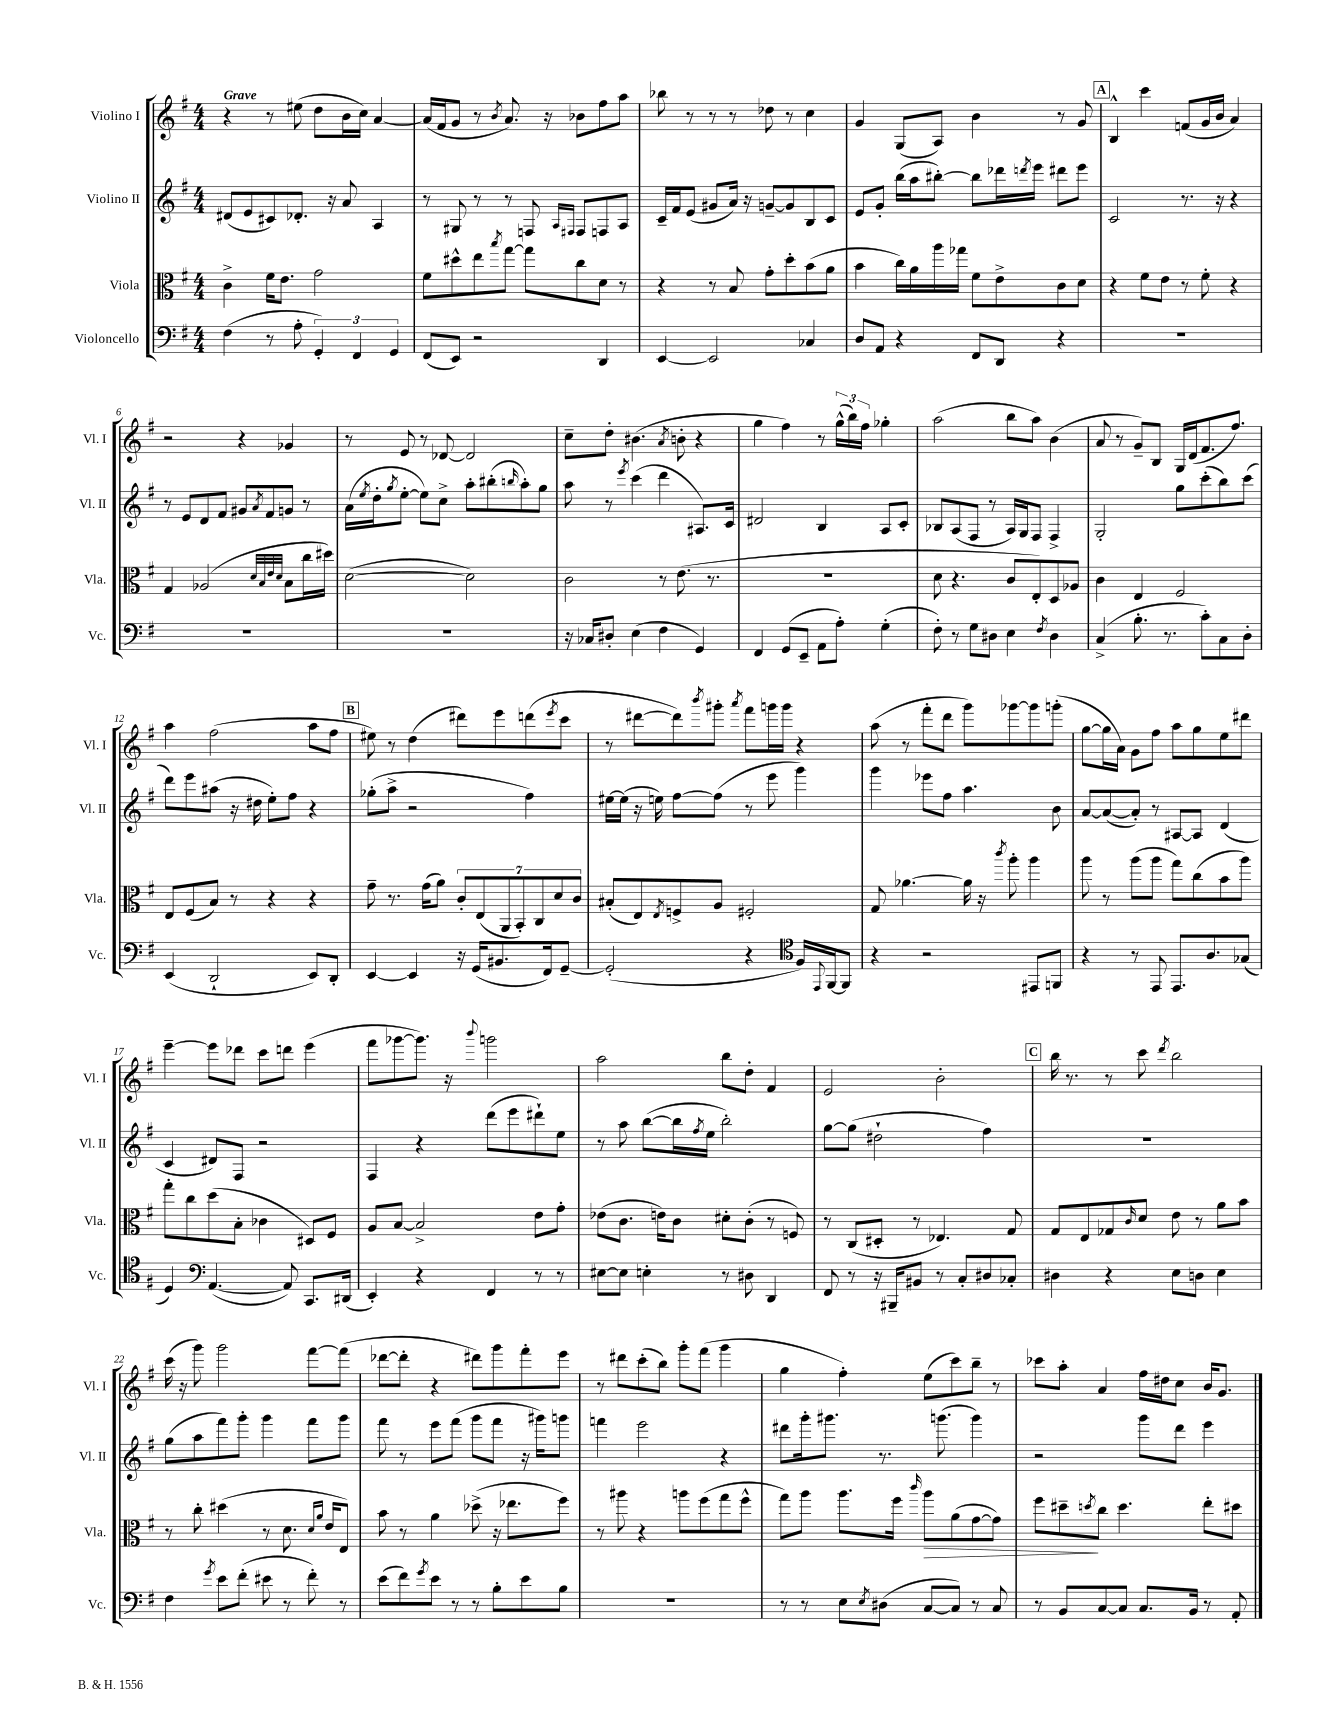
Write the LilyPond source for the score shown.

<<
\new StaffGroup <<
\new Staff = "s0" \with { instrumentName = "Violino I" shortInstrumentName = "Vl. I" } {
    \clef treble \key g \major \numericTimeSignature \time 4/4 \tempo "Grave"
    r4 r8 eis''8( d''8 b'16 c''16) a'4~ |
    a'16( fis'16 g'8 r8 \acciaccatura { b'8 } a'8.) r16 bes'8 fis''8 a''8 |
    bes''8 r8 r8 r8 des''8 r8 c''4 |
    g'4 g8( a8) b'4 r8 g'8 |
    \mark \markup { \box "A" } b4-^ c'''4 f'8( g'16 b'16 a'4) |
    r2 r4 ges'4 |
    r8 e'8 r8 des'8~ des'2 |
    c''8-- d''8-. bis'4.( \acciaccatura { a'8 } b'8-. r4 |
    g''4 fis''4) r8 \tuplet 3/2 { g''16-^( b''16) fis''16 } ges''4-. |
    a''2( b''8 a''8) b'4( |
    a'8 r8 g'8--) b8 g16 d'16( fis'8. fis''8.) |
    a''4 fis''2( a''8 fis''8 |
    \mark \markup { \box "B" } eis''8) r8 d''4( dis'''8) e'''8 d'''8( \acciaccatura { e'''8 } c'''8 |
    r8 dis'''8~ dis'''8) \acciaccatura { b'''8 } gis'''8-. \acciaccatura { a'''8 } fis'''8 g'''16 g'''16 r4 |
    a''8( r8 fis'''8-. d'''8 g'''8) ges'''8~ ges'''8 g'''8-.( |
    g''8~ g''16 a'16) g'8 fis''8 a''8 g''8 e''8 dis'''8 |
    e'''4~-- e'''8 des'''8 c'''8 d'''8 e'''4( |
    fis'''8 ges'''8~ ges'''8.) r16 \appoggiatura { b'''8 } g'''2 |
    a''2 b''8 d''8-. fis'4 |
    e'2 b'2-. |
    \mark \markup { \box "C" } b''16 r8. r8 c'''8 \acciaccatura { d'''8 } b''2 |
    c'''16( r16 g'''8) g'''2 fis'''8~ fis'''8( |
    des'''8~ des'''8-. r4 dis'''8) g'''8 fis'''8-. e'''8 |
    r8 dis'''8 c'''8-.( b''8) g'''8-. fis'''8( g'''4 |
    g''4 fis''4-.) e''8( c'''8) b''8-- r8 |
    ces'''8 a''8-. a'4 fis''16 dis''16 c''8 b'16 g'8. \bar "|." |
}
\new Staff = "s1" \with { instrumentName = "Violino II" shortInstrumentName = "Vl. II" } {
    \clef treble \key g \major \numericTimeSignature \time 4/4
    dis'8( e'8 cis'8) des'8.-. r16 a'8 a4 |
    r8 gis8 r8 r8 f8 \grace { a16 fis16 } fis8 f8 a8 |
    c'16-- fis'16 e'8( gis'8 a'16) r16 g'8~-- g'8 b8 c'8 |
    e'8 g'8-. b''16( a''16 bis''8~-.) bis''8 des'''16 \acciaccatura { d'''8 } e'''16 dis'''8 e'''8 |
    \mark \markup { \box "A" } c'2 r8. r16 r4 |
    r8 e'8 d'8 fis'8 gis'8 \acciaccatura { a'8 } fis'8 g'8 r8 |
    a'16( \acciaccatura { e''8 } d''16-. \acciaccatura { g''8 } e''8~-. e''8) c''8-> a''8-. bis''8-.( \grace { b''16 } a''8-.) g''8 |
    a''8 r8 \acciaccatura { e'''8 } c'''4( d'''4 ais8.) c'16 |
    dis'2 b4 a8 c'8-. |
    bes8 a8( fis8 r8 a16) g16 fis8 fis4-> |
    g2-. g''8 c'''8-.( b''8) c'''8( |
    d'''8) e'''8 ais''8( r16 dis''16 e''8-.) fis''8 r4 |
    \mark \markup { \box "B" } ges''8-.( a''8-> r2 fis''4) |
    eis''16~ eis''16( r16 e''16) fis''8~ fis''8( r8 e'''8 g'''4) |
    g'''4 ees'''8 fis''8 a''4. b'8 |
    a'8~ a'8~( a'8-.) r8 ais8~ ais8 d'4( |
    c'4 dis'8) fis8 r2 |
    fis4 r4 d'''8( e'''8 dis'''8-!) e''8 |
    r8 a''8 b''8~( b''16 \acciaccatura { fis''8 } e''16 b''2-.) |
    g''8~ g''8( dis''2-! fis''4) |
    \mark \markup { \box "C" } R1 |
    g''8( a''8 fis'''8) g'''8-. g'''4 fis'''8 g'''8 |
    fis'''8 r8 e'''8 fis'''8( g'''8 fis'''8 r16 gis'''16) g'''8 |
    f'''4 e'''2 r4 |
    dis'''8 g'''16-. gis'''8. r8. g'''8.( g'''4) |
    r2 g'''8 d'''8 e'''4 \bar "|." |
}
\new Staff = "s2" \with { instrumentName = "Viola" shortInstrumentName = "Vla." } {
    \clef alto \key g \major \numericTimeSignature \time 4/4
    c'4-> fis'16 e'8. g'2 |
    fis'8 dis''8-^ e''8 \acciaccatura { b''8 } g''8~ g''8 c''8 d'8 r8 |
    r4 r8 b8 g'8-. d''8-. b'8( a'8 |
    b'4 c''16) a'16 a''16 ges''16 fis'8 e'8-> c'8 d'8 |
    \mark \markup { \box "A" } r4 fis'8 e'8 r8 fis'8-. r4 |
    g4 aes2( \grace { d'32 b32 e'32 d'32 } b8 c''16 dis''16) |
    d'2~( d'2) |
    c'2 r8 e'8.( r8. |
    R1 |
    d'8 r4. c'8 e8-.) d8 aes8 |
    c'4 e4 fis2 |
    e8 fis8( b8) r8 r4 r4 |
    \mark \markup { \box "B" } g'8-- r8. g'16( a'8) \tuplet 7/4 { c'8-. e8( a,8 b,8-.) c8 d'8 c'8 } |
    bis8-.( e8) \acciaccatura { e8 } f8-> a8 fis2-. |
    g8 aes'4.~ aes'16 r16 \acciaccatura { c'''8 } a''8-. a''4 |
    a''8 r8 a''8( a''8 g''8) c''8( b'8 a''8) |
    g''8-. c''8 d''8( b8-. ces'4 dis8) fis8 |
    a8 b8~ b2-> e'8 g'8-. |
    ees'8( c'8. e'16) c'8 dis'8-. c'8-.( r8 f8) |
    r8 c8( dis8-. r8 ees4.) g8 |
    \mark \markup { \box "C" } g8 e8 ges8 \grace { c'16 } d'8 e'8 r8 a'8 b'8 |
    r8 c''8-. dis''4( r8 d'8. \grace { d'16 a'16 } e'16 e8) |
    b'8 r8 a'4 des''8->( r16 ees''8. fis''8) |
    r8 ais''8 r4 a''8 fis''8( g''8 fis''8-^ |
    g''8) a''8 a''8. fis''16 \grace { c'''16 } a''8\> a'8( g'8~ g'8) |
    fis''8 dis''8--\! \acciaccatura { d''8 } c''8 d''4. e''8-. dis''8 \bar "|." |
}
\new Staff = "s3" \with { instrumentName = "Violoncello" shortInstrumentName = "Vc." } {
    \clef bass \key g \major \numericTimeSignature \time 4/4
    fis4( r8 a8-. \tuplet 3/2 { g,4-.) fis,4 g,4 } |
    fis,8( e,8) r2 d,4 |
    e,4~ e,2 ces4 |
    d8 a,8 r4 fis,8 d,8 r4 |
    \mark \markup { \box "A" } R1 |
    R1 |
    R1 |
    r16 ces16 dis8-. e4( fis4 g,4) |
    fis,4 g,8( e,8-- a,8 a8-.) g4-.( |
    fis8-.) r8 g8 dis8 e4 \acciaccatura { fis8 } dis4 |
    c4->( b8.-. r8. c'8-.) c8 d8-. |
    e,4( d,2-! e,8) d,8-. |
    \mark \markup { \box "B" } e,4~ e,4 r16 g,16( bis,8. fis,16) g,8~-- |
    g,2-.( r4 \clef tenor fis16) \appoggiatura { e,8 } fis,16~ fis,8 |
    r4 r2 eis,8 f,8 |
    r4 r8 e,8 e,8. a8. ges8( |
    d4) \clef bass a,4.~( a,8) c,8. dis,16( |
    e,4-.) r4 fis,4 r8 r8 |
    eis8~ eis8 e4-. r8 dis8 d,4 |
    fis,8 r8 r16 bis,,16-- bis,8 r8 c8-. dis8 ces8-. |
    \mark \markup { \box "C" } dis4 r4 e8 d8 e4 |
    fis4 \acciaccatura { g'8 } e'8 fis'8-.( eis'8 r8 fis'8-.) r8 |
    e'8( fis'8) \acciaccatura { g'8 } e'8 r8 r8 b8-. e'8 b8 |
    R1 |
    r8 r8 e8 \acciaccatura { e8 } dis8( c8~ c8) r8 c8 |
    r8 b,8 c8~ c8 c8. b,16 r8 a,8-. \bar "|." |
}
>>
>>
